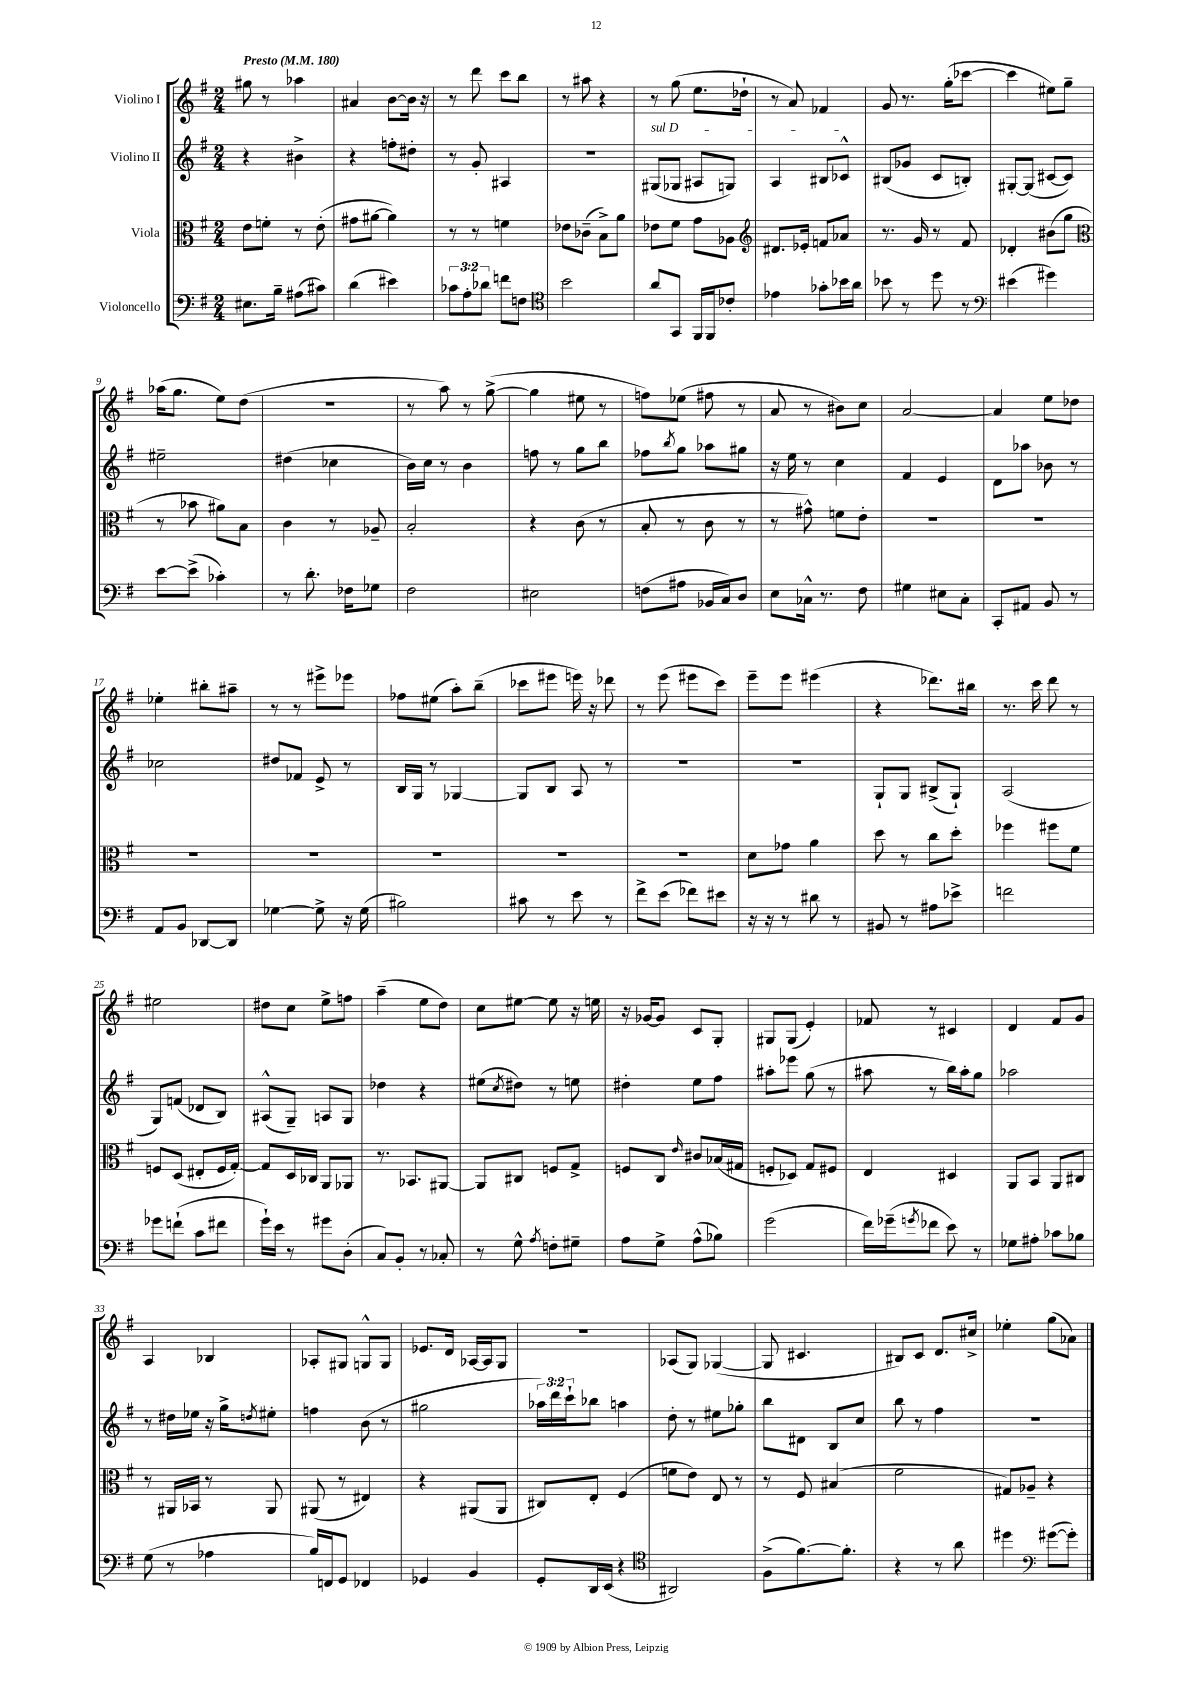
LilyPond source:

<<
\new StaffGroup <<
\new Staff = "s0" \with { instrumentName = "Violino I" } {
    \clef treble \key g \major \numericTimeSignature \time 2/4 \tempo "Presto" 4 = 180
    gis''8 r8 aes''4 |
    ais'4 b'8~ b'16 r16 |
    r8 d'''8 c'''8 b''8 |
    r8 ais''8 r4 |
    r8 g''8( e''8. des''16-! |
    r8 a'8) fes'4 |
    g'8 r8. g''16-.( ces'''8~ |
    ces'''4 eis''8) g''8-- |
    aes''16( g''8. e''8) d''8( |
    R2 |
    r8 a''8) r8 g''8~->( |
    g''4 eis''8 r8 |
    f''8) ees''8( fis''8 r8 |
    a'8 r8 bis'8) c''8 |
    a'2~ |
    a'4 e''8 des''8 |
    ees''4-. bis''8-. ais''8-- |
    r8 r8 eis'''8-> ees'''8 |
    fes''8 eis''8( a''8-.) b''8--( |
    ces'''8 eis'''8 e'''16) r16 des'''8 |
    r8 e'''8( eis'''8 c'''8) |
    e'''8-- e'''8 eis'''4( |
    r4 des'''8.) bis''16 |
    r8. c'''16 d'''8 r8 |
    eis''2 |
    dis''8 c''8 e''8-> f''8 |
    a''4--( e''8 d''8) |
    c''8 eis''8~ eis''8 r16 e''16 |
    r16 ges'16~ ges'8 c'8 g8-. |
    gis8 gis8( e'4-.) |
    fes'8 r8 cis'4 |
    d'4 fis'8 g'8 |
    a4 bes4 |
    aes8-. gis8 g8-^ g8 |
    ees'8. d'16 aes16~ aes16 g8 |
    r2 |
    aes8( g8) ges4~( |
    ges8 cis'4. |
    bis8) c'8 d'8. cis''16-> |
    ees''4-. g''8( aes'8) \bar "|." |
}
\new Staff = "s1" \with { instrumentName = "Violino II" } {
    \clef treble \key g \major \numericTimeSignature \time 2/4 \override Staff.TupletNumber.text = #tuplet-number::calc-fraction-text
    r4 bis'4-> |
    r4 f''8-. dis''8-. |
    r8 g'8-. ais4 |
    r2 |
    \once \override TextSpanner.bound-details.left.text = \markup { \italic "sul D" } gis8\startTextSpan( ges8 ais8 g8) |
    a4 bis8 ces'8-^\stopTextSpan |
    bis8( ges'8 c'8 b8-.) |
    gis8~-. gis8( cis'8~ cis'8) |
    eis''2-- |
    dis''4( ces''4 |
    b'16) c''16 r8 b'4 |
    f''8 r8 g''8 b''8 |
    fes''8 \acciaccatura { b''8 } g''8 aes''8 gis''8 |
    r16 e''16 r8 c''4 |
    fis'4 e'4 |
    d'8 aes''8 bes'8 r8 |
    ces''2 |
    dis''8 fes'8 e'8-> r8 |
    b16 g16 r8 ges4~ |
    ges8 b8 a8 r8 |
    r2 |
    r2 |
    g8-! g8 bis8->( g8-!) |
    a2( |
    g8) f'8( des'8 b8) |
    ais8-^( g8--) a8 g8 |
    des''4 r4 |
    eis''8( \acciaccatura { c''8 } dis''8) r8 e''8 |
    dis''4-. e''8 fis''8 |
    ais''8-. ees'''8 g''8( r8 |
    ais''8 r8 b''16) ais''16-. g''8 |
    aes''2 |
    r8 dis''16 ees''16 r16 g''16-> \acciaccatura { d''8 } eis''8-. |
    f''4 b'8( r8 |
    gis''2 |
    \tuplet 3/2 { aes''16) d'''16 c'''16-! } bes''8 a''4 |
    d''8-. r8 eis''8 ges''8-. |
    b''8 dis'8 b8 c''8 |
    b''8 r8 fis''4 |
    r2 \bar "|." |
}
\new Staff = "s2" \with { instrumentName = "Viola" } {
    \clef alto \key g \major \numericTimeSignature \time 2/4
    e'8 f'8-. r8 e'8-.( |
    gis'8 ais'8~ ais'4) |
    r8 r8 f'4 |
    ees'8 ces'8--( b8->) a'8 |
    ees'8 fis'8 g'8 aes8 |
    \clef treble dis'8. ees'16-. f'8 aes'8 |
    r8. g'16 r8 fis'8 |
    des'4-. bis'8( g''8 |
    \clef alto r8 bes'8 ais'8) b8 |
    c'4 r8 aes8-- |
    b2-. |
    r4 c'8( r8 |
    b8-. r8 c'8 r8 |
    r8 gis'8-^) f'8 e'8-. |
    R2 |
    R2 |
    R2 |
    R2 |
    R2 |
    R2 |
    R2 |
    d'8 ges'8 a'4 |
    d''8 r8 c''8 d''8-. |
    fes''4 fis''8 fis'8 |
    f8 d8( eis8-. f16 g16~-.) |
    g8 d16 ces16 a,8 aes,8 |
    r8. bes,8. ais,8~ |
    ais,8 cis8 f8 g8-> |
    f8 c8 \grace { e'16 } cis'8 bes16( gis16 |
    f8-. des8) g8 fis8 |
    e4 dis4 |
    a,8 b,8 a,8 cis8 |
    r8 ais,16 bes,16 r8 ais,8 |
    ais,8( r8 eis4) |
    r4 ais,8( ais,8 |
    cis8) e8-. fis4( |
    f'8 e'8) e8 r8 |
    r8 fis8 bis4( |
    fis'2 |
    gis8) aes8-- r4 \bar "|." |
}
\new Staff = "s3" \with { instrumentName = "Violoncello" } {
    \clef bass \key g \major \numericTimeSignature \time 2/4 \override Staff.TupletNumber.text = #tuplet-number::calc-fraction-text
    eis8. b16-- ais8( cis'8) |
    d'4( eis'4) |
    \tuplet 3/2 { ces'8 a8-. des'8 } f'8 f8 |
    \clef tenor b'2 |
    a'8 g,8 fis,16 fis,16 ces'8-. |
    ees'4 ges'8-. bes'16 a'16 |
    bes'8 r8 d''8 r8 |
    \clef bass eis'4( gis'4) |
    e'8~ e'8->( ces'4-.) |
    r8 d'8.-. fes16 ges8 |
    fis2 |
    eis2 |
    f8( ais8 bes,16 c16) d8 |
    e8 ces16-^ r8. fis8 |
    gis4 eis8 c8-. |
    c,8-. ais,8 b,8 r8 |
    a,8 b,8 des,8~ des,8 |
    ges4~ ges8-> r16 ges16( |
    bis2) |
    cis'8 r8 e'8 r8 |
    fis'8-> e'8( fes'8) eis'8 |
    r16 r16 r8 dis'8 r8 |
    bis,8 r8 ais8 ees'8-> |
    f'2 |
    ges'8 f'8-!( c'8 fis'8 |
    g'16-!) e'16 r8 gis'8 d8-.( |
    c8) b,8-. r8 ces8-. |
    r8 g8-^ \acciaccatura { a8 } f8-. gis8-- |
    a8 g8-> a8-^( bes8) |
    g'2( |
    fis'16) ges'16--( \acciaccatura { g'8 } fes'8 e'8) r8 |
    ges8 ais8-. ces'8 bes8 |
    g8( r8 aes4 |
    b16) f,16 g,8 fes,4 |
    ges,4 b,4 |
    g,8-. d,16 e,16( r4 |
    \clef tenor ais,2) |
    fis8->( fis'8.~) fis'8.-. |
    r4 r8 a'8 |
    dis''4 \clef bass gis'8~( gis'8-.) \bar "|." |
}
>>
>>
